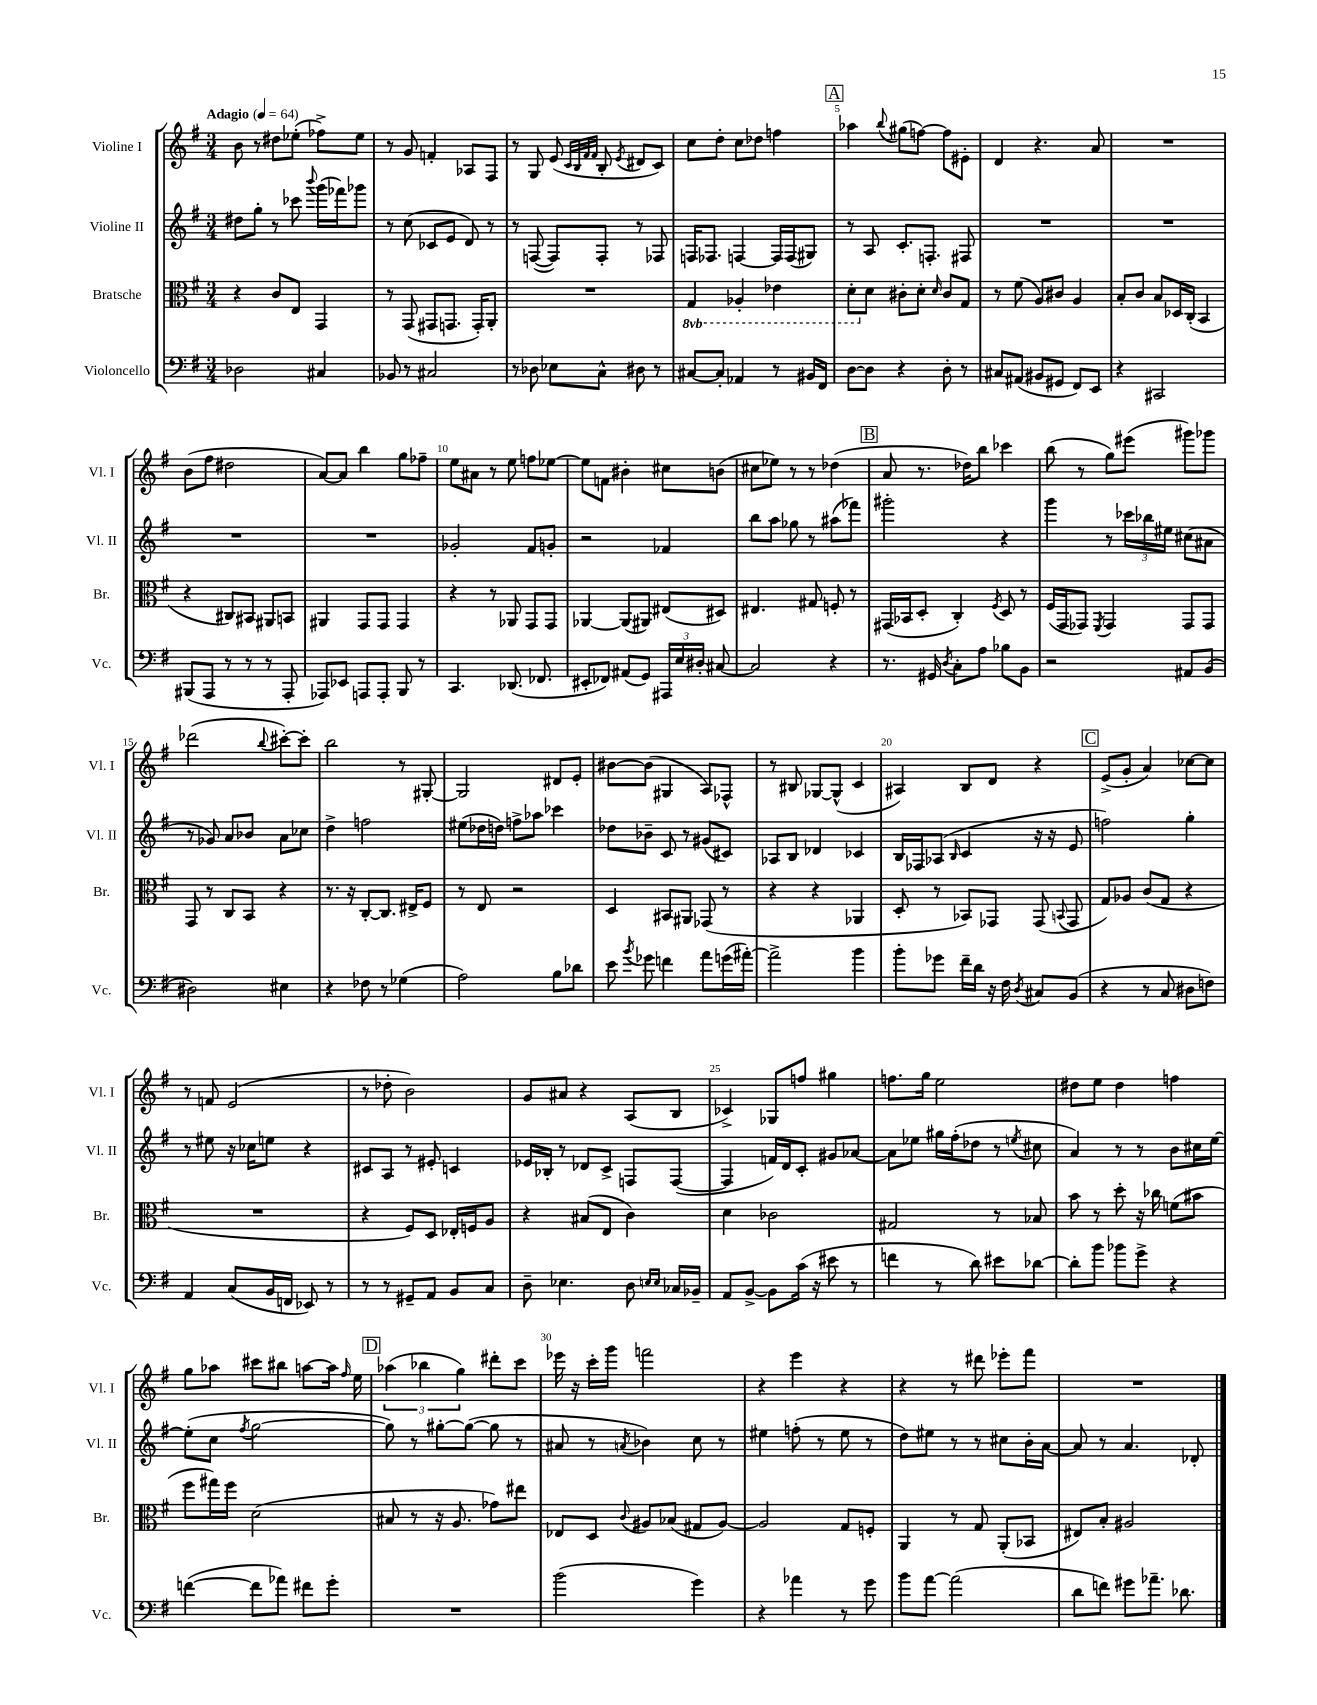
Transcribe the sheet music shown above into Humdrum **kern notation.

**kern	**kern	**kern	**kern
*staff4	*staff3	*staff2	*staff1
*clefF4	*clefC3	*clefG2	*clefG2
*k[f#]	*k[f#]	*k[f#]	*k[f#]
*M3/4	*M3/4	*M3/4	*M3/4
*MM64	*MM64	*MM64	*MM64
2D-\	4r	8dd#\L	8b\
.	.	8gg'\J	8r
.	8c/L	8r	8dd#\L
.	8E/J	8ccc-\	(8ee-'\J
.	.	8qqbbb/	.
4C#/	4GG/	(16ggg\LL	8ff-^\L)
.	.	16fff-\J)	.
.	.	8ggg-\J	8ee-\J
=	=	=	=
8BB-/	8r	8r	8r
8r	(8GG/	(8cc\	8g/
2C#/	8GG#/L	8c-/L	4f'/
.	8.GG/J	8e/J	.
.	.	8d/)	8A-/L
.	16GG'/LK)	.	.
.	8AA'/J	8r	8F#/J
=	=	=	=
8r	2.r	8r	8r
8D-\	.	([8F/	8G/
8E-\L	.	8F/]L)	(8e/
.	.	.	32qqc/LLL
.	.	.	32qqB/
.	.	.	32qqf#/
.	.	.	32qqf#/JJJ
8C^^\J	.	8F'/J	8B'/
.	.	.	8qe/
8D#\	.	8r	8d#/L
8r	.	8F-/	8c/J)
=	=	=	=
[8C#/L	4GG/	16F/LK	8cc\L
.	.	8.F-/J	.
8C#'/]J	.	.	8dd'\J
4AA-/	4AA-'/	[4F/	8cc\L
.	.	.	8dd-\J
8r	4E-\	16F/]LL	4ff\
.	.	(16F/J	.
16BB#/LL	.	8G#/J)	.
16FF#/JJ	.	.	.
=	=	=	=
[8D\L	8D'\L	8r	4aa-\
8D\]J	8d\J	8A/	.
.	.	.	8qqbb/
4r	8c#'\L	8.c'/L	(8gg#\L
.	8d'\J	.	[8ff\J)
.	.	8.F'/J	.
.	16qqd/	.	.
8D'\	8c#/L	.	8ff\]L
8r	8G/J	8F#/	8e#'\J
=	=	=	=
8C#/L	8r	2.r	4d/
(8AA#/J	(8f#\	.	.
8BB#/L	8A/L)	.	4.r
8GG#/J	8c#/J	.	.
8FF#/L)	4A/	.	.
8EE/J	.	.	8a/
=	=	=	=
4r	8B'/L	2.r	2.r
.	8c/J	.	.
2CC#/	8B/L	.	.
.	16D-/L	.	.
.	(16C'/JJ	.	.
.	4BB/	.	.
=	=	=	=
(8BBB#/L	4r	2.r	(8b\L
8AAA/J	.	.	8ff#\J
8r	8C#/L)	.	2dd#\
8r	8BB#/J	.	.
8r	8AA#/L	.	.
8AAA'/	8BB/J	.	.
=	=	=	=
8AAA-/L)	4AA#/	2.r	[8a/L)
8EE-/J	.	.	8a/]J
8AAA/L	8GG/L	.	4bb\
8AAA'/J	8GG/J	.	.
8BBB/	4GG/	.	8gg\L
8r	.	.	8ff-~\J
=	=	=	=
4.CC/	4r	2g-'/	8ee\L
.	.	.	8a#\J
.	8r	.	8r
(8.DD-/	8AA-/	.	8ee\
.	8GG/L	8f#/L	8ff\L
8.FF-/	.	.	.
.	8GG/J	8g'/J	[8ee-\J
=	=	=	=
8EE#'/L	[4AA-/	2r	8ee-\]L
8FF-/J)	.	.	8f\J
(8AA#/L	(8AA-/]L	.	4b#'\
8GG/J)	8AA#/J)	.	.
24AAA#/LL	(8E#/L	4f-/	8cc#\L
24E/	.	.	.
24D#'/JJ	.	.	.
[8C#/	8D#/J)	.	(8b\J
=	=	=	=
2C#/]	4.E#/	8bb\L	8cc#\L
.	.	8aa\J	8ee-\J)
.	.	8gg-\	8r
.	8G#/	8r	8r
4r	8F'/	(8aa#\L	(4dd-\
.	8r	8fff-\J)	.
=	=	=	=
8.r	(16GG#/LL	2ggg#'\	8a/
.	16BB-/J	.	.
.	8D'/J	.	8.r
16GG#/	.	.	.
8qD/	.	.	.
8C'\L	4C'/)	.	.
.	.	.	16dd-\LK)
8A\J	.	.	8bb\J
.	8qF#/	.	.
8B-\L	8D/	4r	4ccc-\
8BB\J	8r	.	.
=	=	=	=
2r	(16F#/LL	4ggg\	(8bb\
.	16GG/J	.	.
.	8GG-/J)	.	8r
.	8qFF#/	.	.
.	4GG-/	8r	8gg\L)
.	.	24ccc-\LL	(8eee#\J
.	.	24bb-\	.
.	.	24ee#\JJ	.
8AA#/L	8GG-/L	(8cc#\L	8ggg#\L)
(8BB/J	8GG-/J	8a#\J	8ggg-\J
=	=	=	=
2D#\)	8GG/	8r	(2ddd-\
.	8r	8g-/)	.
.	8C/L	8a/L	.
.	8BB/J	8b-/J	.
.	.	.	8qqbb/
4E#\	4r	8a\L	[8ccc#'\L)
.	.	8cc-\J	8ccc#'\]J
=	=	=	=
4r	8.r	4dd^\	2bb\
.	16r	.	.
8F-\	[8C'/L	2ff\	.
8r	8.C/]J	.	.
(4G-\	.	.	8r
.	16E#^/LK	.	.
.	8F#/J	.	[8G#'/
=	=	=	=
2A\)	8r	(8ee#\L	2G#/]
.	8E/	16dd-\L	.
.	.	16dd\JJ)	.
.	2r	8ff^\L	.
.	.	8aa-\J	.
8B\L	.	4ccc-\	8d#/L
8d-\J	.	.	8e'/J
=	=	=	=
8e\	4D/	8dd-\L	[8b#\L
8qb/	.	.	.
8g-\	.	8b-~\J	(8b#\]J
4f\	8BB#/L	8c/	4G#/
.	8AA#/J	8r	.
8a\L	(8GG-/	(8g#/L	8A/L)
(16g\L	8r	8c#/J)	8F-^^/J
[16a#'\JJ)	.	.	.
=	=	=	=
2a#^\]	4r	8A-/L	8r
.	.	8B/J	8B#/
.	4r	4d-/	[8G-/L
.	.	.	(8G-^^/]J
4b\	4AA-/	4c-/	4c/
=	=	=	=
8b'\L	8D'/	16B/LL	4A#/)
.	.	16F-/J	.
8g-\J	8r	(8A-/J	.
.	.	16qqB/	.
16f#~\LL	8BB-/L)	4c/	8B/L
16d\JJ	.	.	.
16r	8GG-/J	.	8d/J
16F#\	.	.	.
8qD/	.	.	.
8C#/L	(8GG-/	16r	4r
.	.	16r	.
.	8qqBB/	.	.
(8BB/J	8GG-/	8e/	.
=	=	=	=
4r	8G/L)	2ff\)	(8e^/L
.	8A-/J	.	8g'/J
8r	(8c/L	.	4a/)
8C/	8G/J	.	.
8D#\L	4r	4gg'\	[8cc-\L
8F\J)	.	.	8cc-\]J
=	=	=	=
4AA/	2.r	8r	8r
.	.	8ee#\	8f/
(8C/L	.	16r	(2e/
.	.	16cc-\LK	.
16BB/L	.	8ee\J	.
16FF/JJ	.	.	.
8EE-/)	.	4r	.
8r	.	.	.
=	=	=	=
8r	4r	8c#/L	8r
8r	.	8A/J	8dd-'\
8GG#~/L	8F#/L)	8r	2b\)
8AA/J	8D/J	8e#'/	.
8BB/L	16E-'/LL	4c/	.
.	16F/J	.	.
8C/J	8A/J	.	.
=	=	=	=
8D~\	4r	16e-/LL	8g/L
.	.	16B-'/JJ	.
4.E-\	.	8r	8a#/J
.	(8B#/L	8d-/L	4r
.	8E/J	8c^/J	.
8D\	4c\)	8F/L	(8A/L
16qqE/LL	.	.	.
16qqE/JJ	.	.	.
16C-/LL	.	([8F/J	8B/J
16BB-~/JJ	.	.	.
=	=	=	=
8AA/L	4d\	4F/]	4c-^/)
[8BB^/J	.	.	.
8BB\]L	2c-\	16f/LL)	8G-/L
.	.	16d/J	.
(16c\Jk	.	8c'/J	8ff/J
16r	.	.	.
8e#\	.	8g#/L	4gg#\
8r	.	[8a-/J	.
=	=	=	=
4f\	2G#/	8a-\]L	8.ff\L
.	.	8ee-\J	.
.	.	.	16gg\Jk
8r	.	16gg#\LL	2ee\
.	.	(16ff#'\J	.
8d\)	.	8dd-\J	.
8e#\L	8r	8r	.
.	.	8qee/	.
[8d-\J	8B-/	8cc#\	.
=	=	=	=
8d-'\]L	8b\	4a/)	8dd#\L
8b\J	8r	.	8ee\J
8b-\L	8dd'\	8r	4dd#\
8g^\J	16r	8r	.
.	16cc-\	.	.
4r	(8f\L	8b\L	4ff\
.	8b#\J	16cc#\L	.
.	.	[16ee\JJ	.
=	=	=	=
([4f\	8ff#\L	(8ee'\]L	8gg\L
.	16gg#\L)	8cc\J	8aa-\J
.	16ff#\JJ	.	.
.	.	8qff#/	.
8f\]L	(2d\	[2gg\	8ccc#\L
8a-\J)	.	.	8bb#\J
8f#\L	.	.	[8aa\L
8g'\J	.	.	16aa\]Jk
.	.	.	16qqff#/
.	.	.	16ee\
=	=	=	=
2.r	8B#/	8gg\])	(6aa-\
.	8r	8r	.
.	.	.	6bb-\
.	16r	[8gg#'\L	.
.	8.A/	.	.
.	.	.	6gg\)
.	.	(8gg#\_J	.
.	8g-\L)	8gg#\]	8ddd#'\L
.	8ee#\J	8r	8ccc\J
=	=	=	=
(2b\	8E-/L	8a#/	16eee-\
.	.	.	16r
.	8D/J	8r	16ccc'\LL
.	.	.	16ggg\JJ
.	8qqc/	8qa/	.
.	8A#/L	4b-\)	2fff\
.	(8B-/J	.	.
4g\)	8G#/L	8cc\	.
.	[8A#/J)	8r	.
=	=	=	=
4r	2A#/]	4ee#\	4r
4a-\	.	(8ff'\	4eee\
.	.	8r	.
8r	8G/L	8ee#\	4r
8g\	8F'/J	8r	.
=	=	=	=
8b\L	4AA/	8dd\L)	4r
[8a\J	.	8ee#\J	.
(2a\]	8r	8r	8r
.	8G/	8r	8ddd#\
.	(8AA'/L	8cc#\L	8eee-'\L
.	8BB-/J	16b'\L	8fff#\J
.	.	[16a\JJ	.
=	=	=	=
8d\L	8E#/L)	8a/]	2.r
8f\J)	8B'/J	8r	.
8g#\L	2A#/	4.a/	.
8.a-~\J	.	.	.
8.d-\	.	.	.
.	.	8d-'/	.
==	==	==	==
*-	*-	*-	*-
